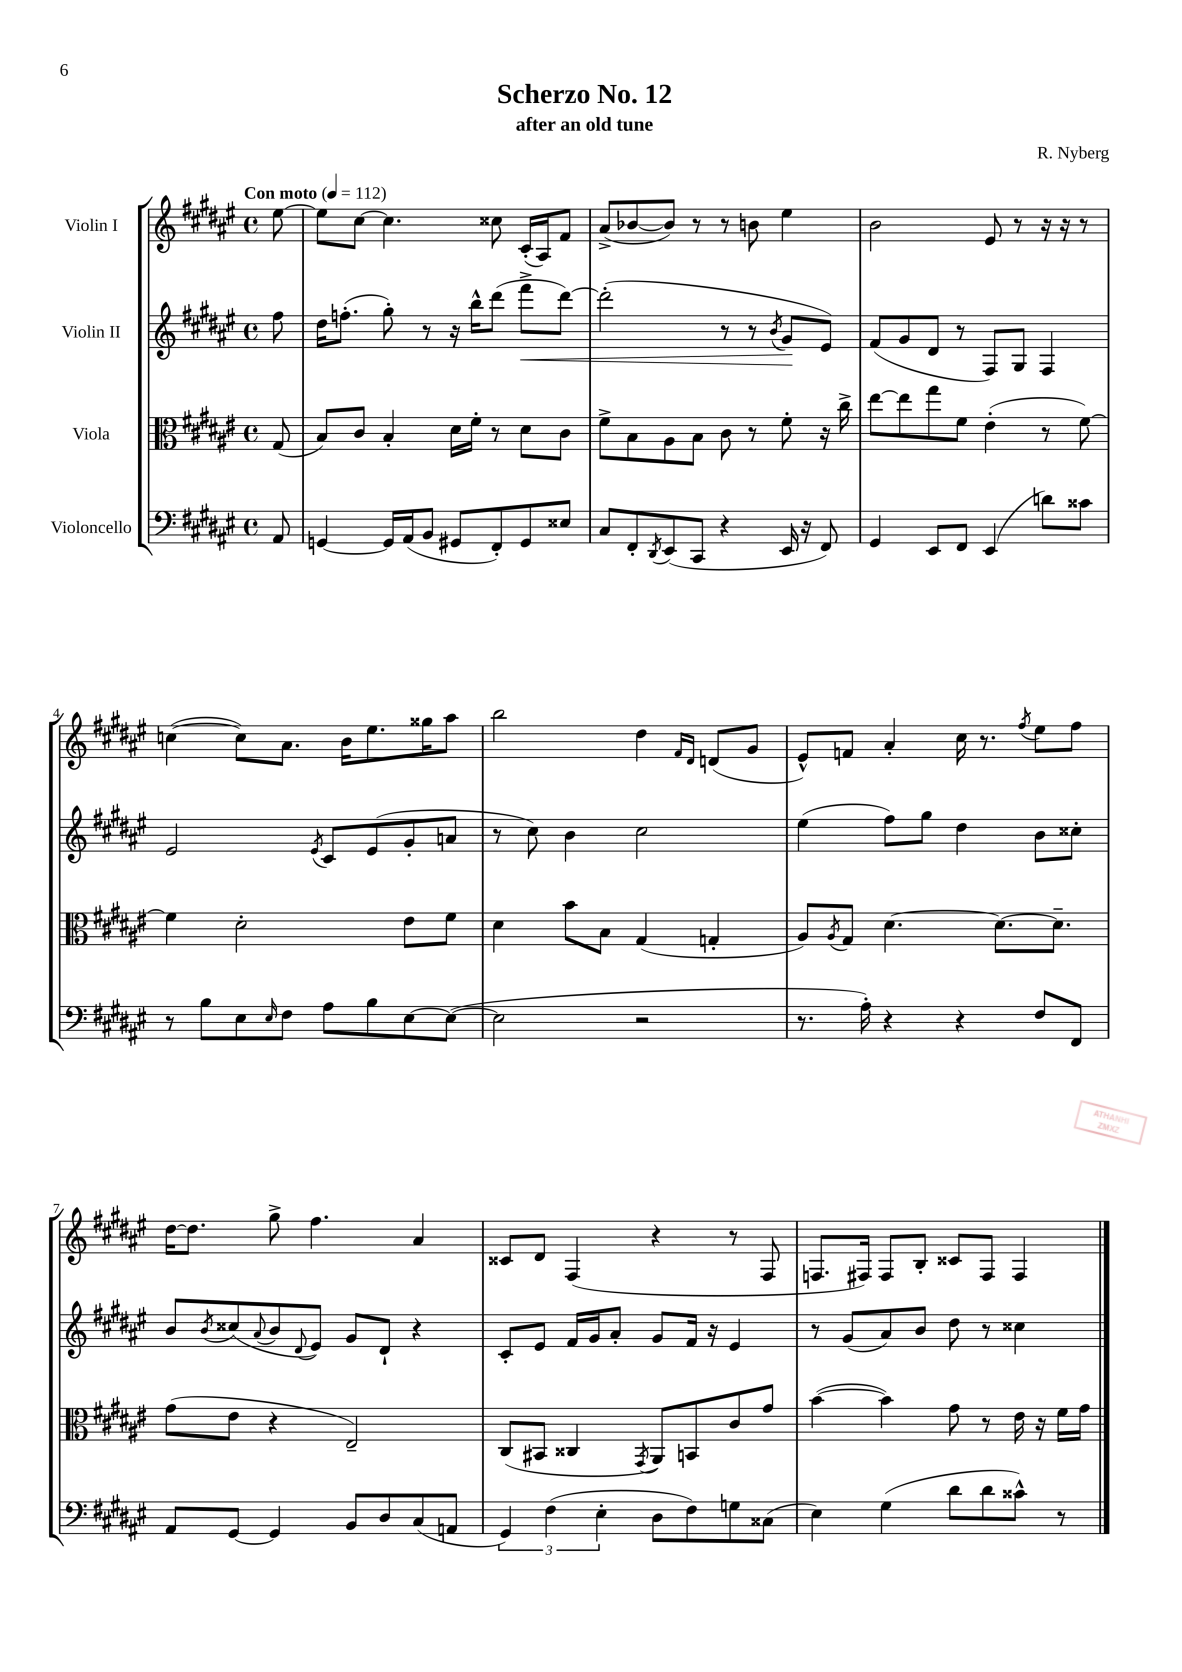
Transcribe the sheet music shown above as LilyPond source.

\header { title = "Scherzo No. 12" composer = "R. Nyberg" subtitle = "after an old tune" }
<<
\new StaffGroup <<
\new Staff = "s0" \with { instrumentName = "Violin I" } {
    \clef treble \key fis \major \defaultTimeSignature \time 4/4 \partial 8 \tempo "Con moto" 4 = 112
    eis''8~ |
    eis''8 cis''8~ cis''4. cisis''8 cis'16-.( ais16) fis'8 |
    ais'8->( bes'8~ bes'8) r8 r8 b'8 eis''4 |
    b'2 eis'8 r8 r16 r16 r8 |
    c''4~( c''8) ais'8. b'16 eis''8. gisis''16 ais''8 |
    b''2 dis''4 \grace { fis'16 dis'16 } d'8( gis'8 |
    eis'8-^) f'8 ais'4-. cis''16 r8. \acciaccatura { fis''8 } eis''8 fis''8 |
    dis''16~ dis''8. gis''8-> fis''4. ais'4 |
    cisis'8 dis'8 fis4( r4 r8 fis8 |
    f8. fis16) fis8 b8-. cisis'8 fis8 fis4 \bar "|." |
}
\new Staff = "s1" \with { instrumentName = "Violin II" } {
    \clef treble \key fis \major \defaultTimeSignature \time 4/4 \partial 8
    fis''8 |
    dis''16 f''8.-.( gis''8-.) r8 r16 b''16-^ dis'''8( fis'''8->\< dis'''8~) |
    dis'''2-.( r8 r8 \acciaccatura { b'8 } gis'8\! eis'8) |
    fis'8( gis'8 dis'8 r8 fis8) gis8 fis4 |
    eis'2 \acciaccatura { eis'8 } cis'8 eis'8( gis'8-. a'8 |
    r8 cis''8) b'4 cis''2 |
    eis''4( fis''8) gis''8 dis''4 b'8 cisis''8-. |
    b'8 \acciaccatura { b'8 } cisis''8( \appoggiatura { ais'8 } b'8 \appoggiatura { dis'8 } eis'8) gis'8 dis'8-! r4 |
    cis'8-. eis'8 fis'16 gis'16 ais'8-. gis'8 fis'16 r16 eis'4 |
    r8 gis'8( ais'8) b'8 dis''8 r8 cisis''4 \bar "|." |
}
\new Staff = "s2" \with { instrumentName = "Viola" } {
    \clef alto \key fis \major \defaultTimeSignature \time 4/4 \partial 8
    gis8( |
    b8) cis'8 b4-. dis'16 fis'16-. r8 dis'8 cis'8 |
    fis'8-> b8 ais8 b8 cis'8 r8 fis'8-. r16 cis''16-> |
    eis''8~ eis''8 gis''8 fis'8 eis'4-.( r8 fis'8~) |
    fis'4 dis'2-. eis'8 fis'8 |
    dis'4 b'8 b8 gis4( g4-. |
    ais8) \acciaccatura { ais8 } gis8 dis'4.~ dis'8.~ dis'8.-- |
    gis'8( eis'8 r4 eis2--) |
    cis8( bis,8 cisis4 \acciaccatura { gis,8 } ais,8) b,8 cis'8 gis'8 |
    b'4~( b'4) gis'8 r8 eis'16 r16 fis'16 gis'16 \bar "|." |
}
\new Staff = "s3" \with { instrumentName = "Violoncello" } {
    \clef bass \key fis \major \defaultTimeSignature \time 4/4 \partial 8
    ais,8 |
    g,4~ g,16 ais,16( b,8 gis,8 fis,8-.) gis,8 eisis8 |
    cis8 fis,8-. \acciaccatura { dis,8 } eis,8( cis,8 r4 eis,16 r16 fis,8) |
    gis,4 eis,8 fis,8 eis,4( d'8) cisis'8 |
    r8 b8 eis8 \grace { eis16 } fis8 ais8 b8 eis8~ eis8~( |
    eis2 r2 |
    r8. ais16-.) r4 r4 fis8 fis,8 |
    ais,8 gis,8~ gis,4 b,8 dis8 cis8( a,8 |
    \tuplet 3/2 { gis,4) fis4( eis4-. } dis8 fis8) g8 cisis8( |
    eis4) gis4( dis'8 dis'8 cisis'8-^) r8 \bar "|." |
}
>>
>>
